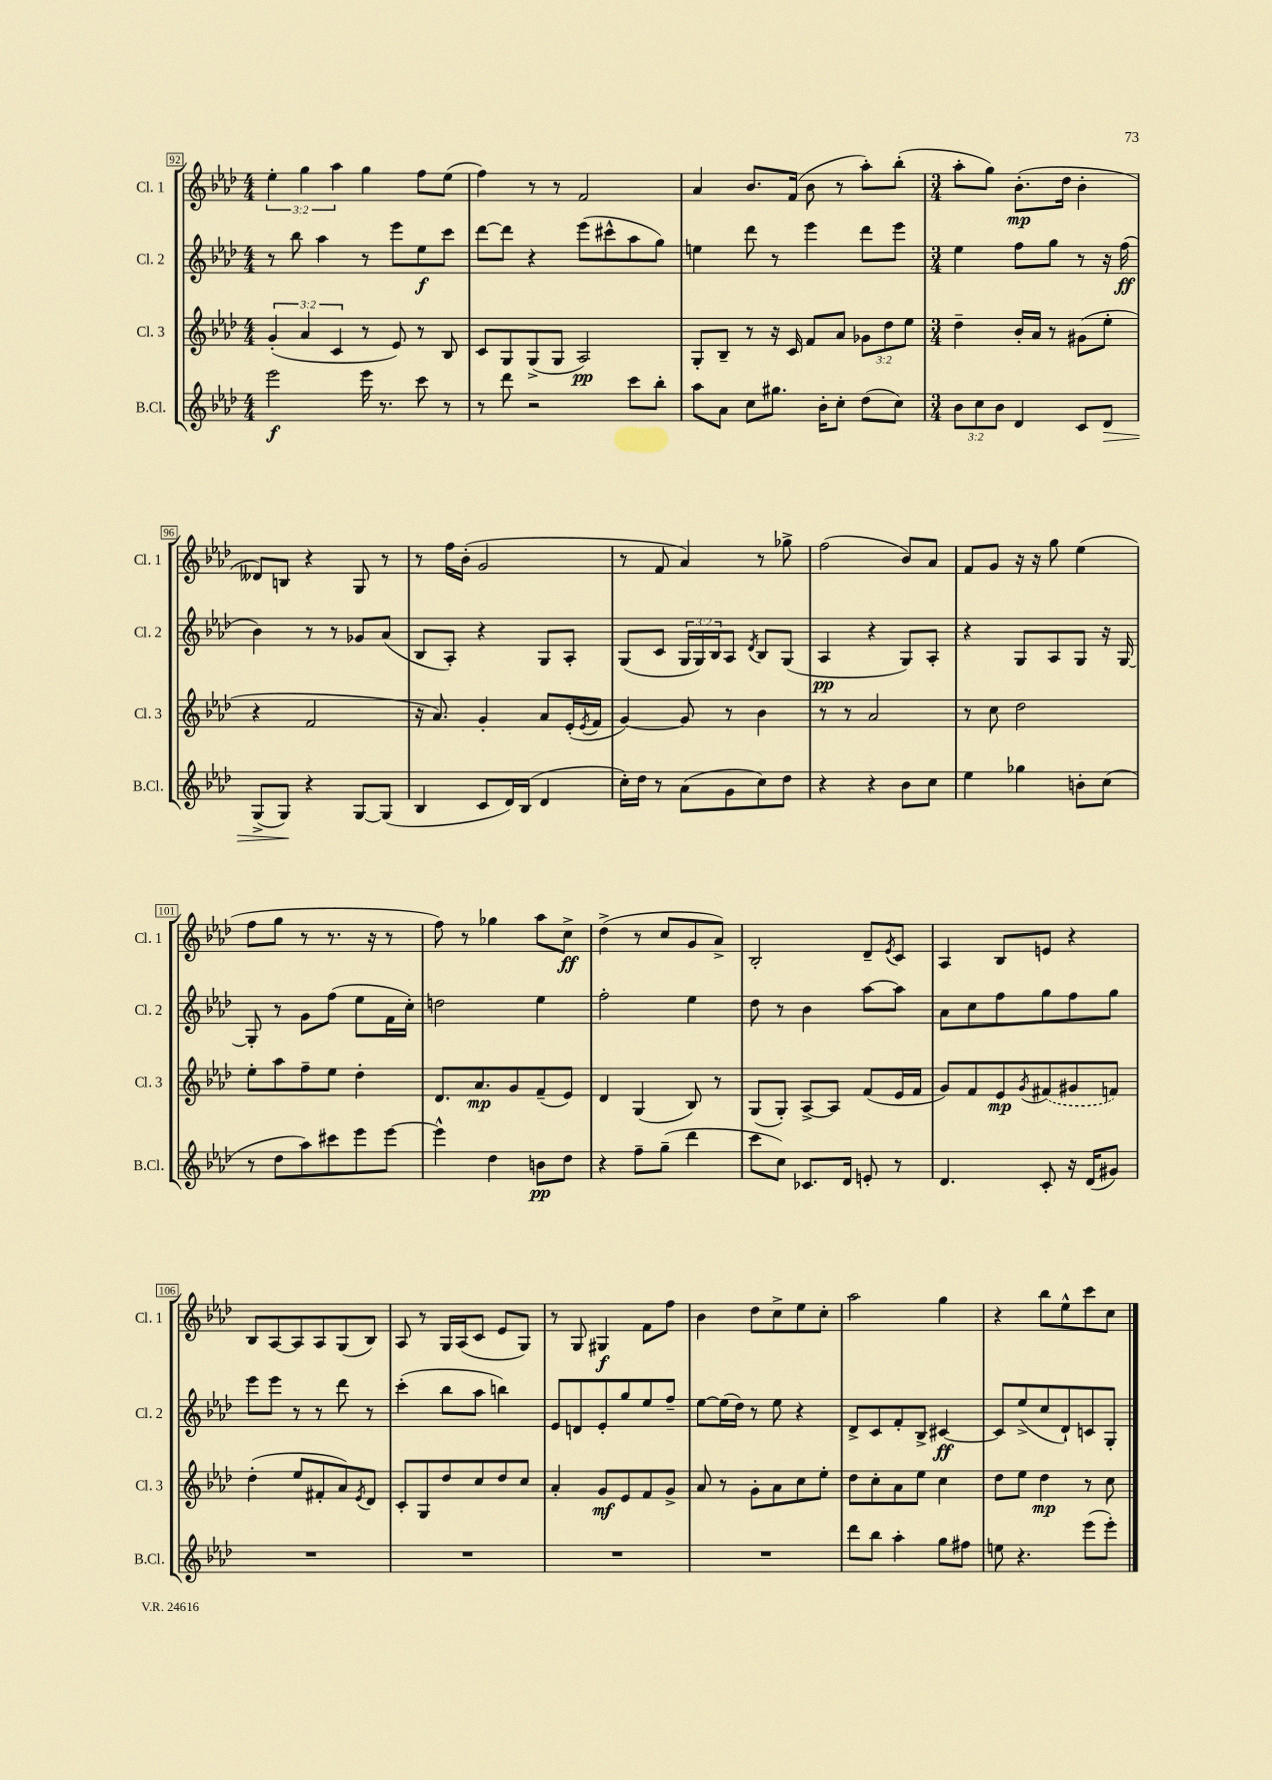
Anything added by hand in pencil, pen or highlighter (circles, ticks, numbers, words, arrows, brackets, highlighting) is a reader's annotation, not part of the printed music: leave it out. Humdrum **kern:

**kern	**kern	**kern	**kern
*staff4	*staff3	*staff2	*staff1
*clefG2	*clefG2	*clefG2	*clefG2
*k[b-e-a-d-]	*k[b-e-a-d-]	*k[b-e-a-d-]	*k[b-e-a-d-]
*M4/4	*M4/4	*M4/4	*M4/4
2eee-	(6g'	8r	6ee-'
.	.	8bb-	.
.	6a-	.	6gg
.	.	4aa-	.
.	6c	.	6aa-
16eee-	8r	8r	4gg
8.r	.	.	.
.	8e-)	8eee-	.
8ccc	8r	8ee-	8ff
8r	8B-	8ccc	(8ee-
=	=	=	=
8r	8c	[8ddd-	4ff)
8ddd-	8G	8ddd-]	.
2r	(8G^	4r	8r
.	8G	.	8r
.	2A-)	(8eee-	2f
.	.	8ccc#^^	.
8ccc	.	8aa-	.
8bb-'	.	8gg)	.
=	=	=	=
8aa-	8G'	4ee	4a-
8a-	8B-~	.	.
8cc	8r	8ddd-	8.b-
8.gg#	16r	8r	.
.	16c	.	(16f
.	8f	4eee-	8b-
16b-'	.	.	.
8cc'	8a-	.	8r
(8dd-	12g-	8ddd-	8aa-')
.	12dd-	.	.
8cc)	.	8eee-	(8bb-'
.	12ee-	.	.
=	=	=	=
*M3/4	*M3/4	*M3/4	*M3/4
12b-	4dd-~	4ee-	8aa-'
12cc	.	.	.
.	.	.	8gg)
12b-	.	.	.
4d-	16b-'	8ff	(8.b-'
.	16a-	.	.
.	8r	8gg	.
.	.	.	16dd-
8c	(8g#	8r	4b-'
8d-	8ee-'	16r	.
.	.	(16ff	.
=	=	=	=
(8G^	4r	4b-)	8d--)
8G)	.	.	8B
4r	2f	8r	4r
.	.	8r	.
[8G	.	8g-	8G
(8G]	.	(8a-	8r
=	=	=	=
4B-	16r	8B-	8r
.	8.a-)	.	.
.	.	8A-')	16ff
.	.	.	(16b-'
8c	4g'	4r	2g
16d-)	.	.	.
(16B-	.	.	.
4d-	8a-	8G	.
.	(16e-'	8A-'	.
.	8qe-	.	.
.	16f	.	.
=	=	=	=
16cc')	[4g)	(8G	8r
16dd-	.	.	.
8r	.	8c	8f
(8a-	8g]	24G	4a-)
.	.	24G)	.
.	.	24B-	.
8g	8r	8A-	.
.	.	8qd-	.
8cc)	4b-	8B-	8r
8dd-	.	(8G	8gg-^
=	=	=	=
4r	8r	4A-	(2ff
.	8r	.	.
4r	2a-	4r	.
8b-	.	8G)	8b-)
8cc	.	8A-'	8a-
=	=	=	=
4ee-	8r	4r	8f
.	8cc	.	8g
4gg-	2dd-	8G	16r
.	.	.	16r
.	.	8A-	8gg
8b'	.	8G	(4ee-
(8cc	.	16r	.
.	.	[16G	.
=	=	=	=
8r	8ee-'	8G']	8ff
8dd-	8aa-	8r	8gg
8aa-)	8ff~	8g	8r
8ccc#	8ee-	(8ff	8.r
8eee-	4dd-'	8ee-	.
.	.	.	16r
[8eee-	.	16f	8r
.	.	16cc')	.
=	=	=	=
4eee-^^]	8.d-	2dd	8ff)
.	.	.	8r
.	8.a-	.	.
4dd-	.	.	4gg-
.	8g	.	.
8b	(8f~	4ee-	8aa-
8dd-	8e-)	.	8cc^
=	=	=	=
4r	4d-	2ff'	(4dd-^
8ff~	(4G	.	8r
(8gg~	.	.	8cc
4ddd-	8B-)	4ee-	8g
.	8r	.	8a-^)
=	=	=	=
8ccc	(8G	8dd-	2B-'
8cc)	8G')	8r	.
8.c-	[8A-^	4b-	.
.	8A-]	.	.
16d-	.	.	.
8e'	(8f	[8aa-	8d-~
.	.	.	8qe-
8r	16e-	8aa-]	8c
.	16f	.	.
=	=	=	=
4.d-	8g)	8a-	4A-
.	8f	8cc	.
.	8e-	8ff	8B-
.	8qg	.	.
8c'	(8f#	8gg	8e
16r	8g#	8ff	4r
(16d-	.	.	.
8g#)	8f)	8gg	.
=	=	=	=
2.r	(4dd-'	8eee-	8B-
.	.	8eee-	[8A-
.	8ee-	8r	8A-]
.	8f#'	8r	8A-
.	8a-)	8ddd-	(8G
.	8qe-	.	.
.	8d-	8r	8B-)
=	=	=	=
2.r	8c'	(4ccc'	8A-
.	8G	.	8r
.	8dd-	8bb-	16G
.	.	.	(16A-
.	8cc	8aa-	8c
.	8dd-	4bb)	8e-
.	8cc	.	8G)
=	=	=	=
2.r	4a-'	8e-	8r
.	.	8d	8G
.	8g	8e-'	4G#
.	8e-	8gg	.
.	8f	8ee-	8f
.	8g^	8ff~	8ff
=	=	=	=
2.r	8a-	[8ee-	4b-
.	8r	(16ee-]	.
.	.	16dd-)	.
.	8g'	8r	8dd-
.	8a-	8ee-	8cc^
.	8cc	4r	8ee-
.	8ee-'	.	8cc'
=	=	=	=
8ddd-	8dd-	8d-^	2aa-
8bb-	8cc'	8c	.
4aa-'	8a-	8f'	.
.	8ee-	8B-^	.
8gg	4cc	[4c#	4gg
8ff#	.	.	.
=	=	=	=
8ee	8dd-	8c#]	4r
4.r	8ee-	(8ee-^	.
.	4dd-	8cc	8bb-
.	.	8d-`)	8ee-^^
(8eee-	8r	8c	8ccc
8eee-')	8cc	8G'	8cc
==	==	==	==
*-	*-	*-	*-
